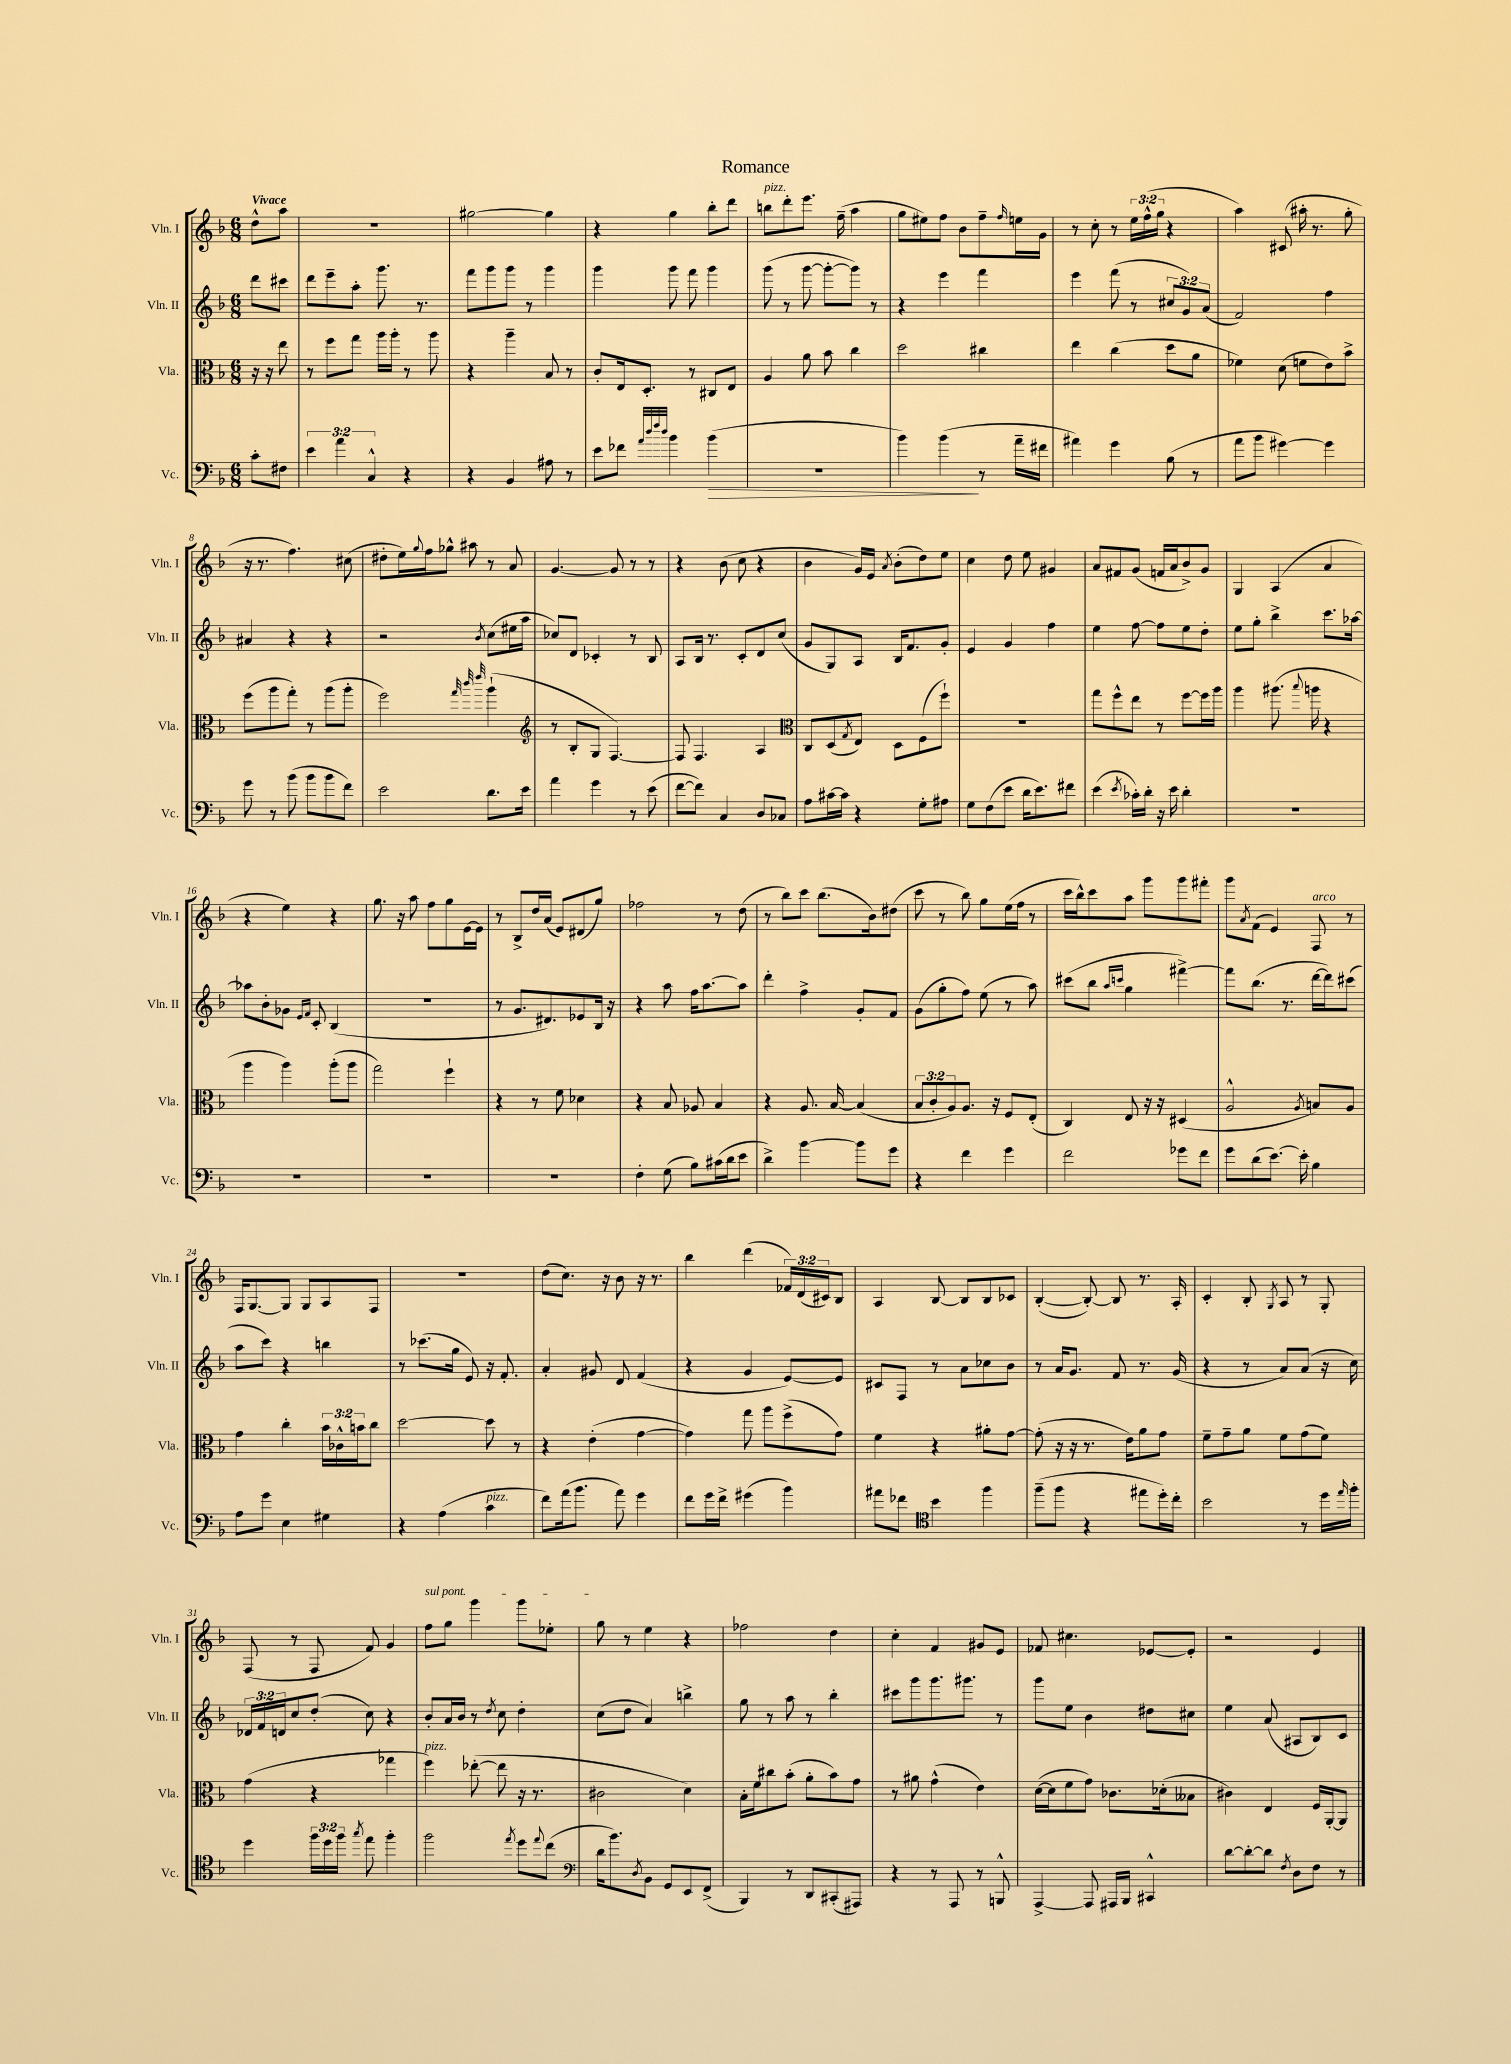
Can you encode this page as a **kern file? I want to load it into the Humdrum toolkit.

**kern	**kern	**kern	**kern
*staff4	*staff3	*staff2	*staff1
*clefF4	*clefC3	*clefG2	*clefG2
*k[b-]	*k[b-]	*k[b-]	*k[b-]
*M6/8	*M6/8	*M6/8	*M6/8
8c'	16r	8ddd	8dd^^
.	16r	.	.
8F#	8ee	8ccc#	8aa
=	=	=	=
6e	8r	8ddd	2.r
.	8ff	8eee~	.
6a	.	.	.
.	8gg	8aa'	.
6C^^	.	.	.
.	16aa	8.ggg	.
.	16aa'	.	.
4r	8r	.	.
.	.	8.r	.
.	8aa	.	.
=	=	=	=
4r	4r	8fff	[2gg#
.	.	8ggg	.
4BB-	4aa~	8ggg	.
.	.	8r	.
8A#	8B-	4ggg	4gg#]
8r	8r	.	.
=	=	=	=
8e	8c'	4ggg	4r
8f-	16E	.	.
.	8.D'	.	.
32qqa	.	.	.
32qqdd	.	.	.
32qqff	.	.	.
32qqdd	.	.	.
4b-	.	8ggg	4gg
.	8r	8fff	.
(4b-	8C#	4ggg	8bb-'
.	8E	.	8ddd
=	=	=	=
2.r	4A	(8ggg	8bb
.	.	8r	8ddd'
.	8a	[8ggg	8.eee
.	8b-	8ggg'_	.
.	.	.	(16ff~
.	4cc	8ggg])	4aa
.	.	8r	.
=	=	=	=
4b-)	2dd	4r	8gg
.	.	.	8ee#)
(4b-	.	4eee	8ff
.	.	.	8b-
8r	4cc#	4fff	8ff~
.	.	.	16qqff
16a~	.	.	16ee
16f#	.	.	16g
=	=	=	=
4a#)	4ee	4eee	8r
.	.	.	8cc'
4g	(4cc	(8fff	8r
.	.	8r	24ee
.	.	.	(24ff^^
.	.	.	24gg
(8B-	8dd	12cc#	4r
.	.	12g)	.
8r	8a	.	.
.	.	(12a	.
=	=	=	=
8a	4f-)	2f)	4aa)
8b-	.	.	.
[4g#)	(8d	.	(8c#
.	8f	.	16aa#'
.	.	.	8.r
4g#]	8e)	4ff	.
.	8b-^	.	8gg'
=	=	=	=
8g	(8ff	4a#	16r
.	.	.	8.r
8r	8aa	.	.
(8b-	8gg')	4r	4.ff)
8b-	8r	.	.
8b-	(8aa	4r	.
8f)	8aa'	.	(8cc#
=	=	=	=
2e	2ff)	2r	8dd#'
.	.	.	16ee)
.	.	.	8qqgg
.	.	.	16ff
.	.	.	8gg-^^
.	.	.	8aa#
.	32qqgg	.	.
.	32qqccc	.	.
.	32qqeee	8qb-	.
8.d	(4aa`	(8cc	8r
.	.	16ee#	8a
16e	.	16aa	.
=	=	=	=
*	*clefG2	*	*
4a	8r	8cc-)	[4.g
.	8B-'	8d	.
4g	8G	4c-'	.
.	[4.F)	.	8g]
8r	.	8r	8r
(8e	.	8B-	8r
=	=	=	=
[8f	8F]	8A	4r
8f])	4.F	16B-	.
.	.	8.r	.
4C	.	.	(8b-
.	.	8c'	8cc
8D	4A	8d	4r
8C-	.	(8cc	.
=	=	=	=
*	*clefC3	*	*
8A	8C	8g	4b-
[16c#	(8D	8G)	.
16c#]	.	.	.
.	8qG	.	.
4r	8E)	8A	16g)
.	.	.	16e
.	.	.	8qa
.	8D	16B-	(8b-'
.	.	8.f	.
8G'	(8F	.	8dd)
8A#	8ff`)	8g'	8ee
=	=	=	=
8G	2.r	4e	4cc
(8F	.	.	.
8e	.	4g	8dd
16d	.	.	8ee
8.e)	.	.	.
.	.	4ff	4g#
8f#	.	.	.
=	=	=	=
(4e	8gg	4ee	8a
.	8ff^^	.	8f#
8qe	.	.	.
16c-')	8ee	[8ff	(8g
16d'	.	.	.
16r	8r	8ff]	16f
16e	.	.	16a
4d'	[8ff	8ee	8b-^)
.	16ff]	8dd'	8g
.	16aa	.	.
=	=	=	=
2.r	4aa	8ee	4G
.	.	8gg'	.
.	(8.aa#	4bb-^	(4A
.	8qqbb-	.	.
.	16aa	.	.
.	4r	8.ccc	4a
.	.	[16aa-	.
=	=	=	=
2.r	4aa	8aa-]	4r
.	.	8b-'	.
.	4aa)	8g-	4ee)
.	.	16qqe	.
.	.	16qqf	.
.	.	8c'	.
.	(8aa'	(4B-	4r
.	8aa	.	.
=	=	=	=
2.r	2gg)	2.r	8.gg
.	.	.	16r
.	.	.	8aa
.	.	.	8ff
.	4ff`	.	8gg
.	.	.	[16e
.	.	.	16e]
=	=	=	=
2.r	4r	8r	8r
.	.	8.g	8B-^
.	8r	.	16dd
.	.	8.d#)	(16a
.	8f	.	8e)
.	4d-	8e-	(8d#
.	.	16B-	8gg)
.	.	16r	.
=	=	=	=
4F'	4r	4r	2ff-
(8G	8B-	8aa	.
8B-)	8A-	16ff	.
.	.	[8.aa	.
(16c#	4B-	.	8r
16d	.	.	.
8e	.	8aa]	(8dd
=	=	=	=
4d^)	4r	4ddd'	8r
.	.	.	8bb-)
[4b-	8.A	4ff^	8ccc
.	.	.	(8.bb-
.	[16B-	.	.
8b-]	(4B-]	8g'	.
.	.	.	16b-)
8g	.	8f	(8dd#
=	=	=	=
4r	12B-	(8g	8ccc
.	12c'	.	.
.	.	8gg'	8r
.	12A)	.	.
4f	8.A	8ff)	8bb-)
.	.	(8ee	8gg
.	16r	.	.
4g	8F	8r	(16ee
.	.	.	16ff
.	(8E'	8aa)	8r
=	=	=	=
2f	4C)	(8ccc#	16ccc
.	.	.	16bb-^^)
.	.	8bb-	8ccc
.	.	16qqaa	.
.	.	16qqccc	.
.	8E	4gg	8aa
.	16r	.	8ggg
.	16r	.	.
8g-	(4D#	[4fff#^)	8ggg
8f	.	.	8fff#'
=	=	=	=
8g	2A^^	8fff#]	8ggg
.	.	.	8qa
(8d	.	(8.bb-	(8f
[8.e)	.	.	4e)
.	.	8.r	.
16e']	.	.	.
.	8qA	.	.
4B-	8B)	[16ddd	8F
.	.	16ddd])	.
.	8A	(8ccc#	8r
=	=	=	=
8A	4g	8aa	16F
.	.	.	[8.G
8g	.	8ccc)	.
4E	4cc'	4r	8G]
.	.	.	8G
4G#	24b-	4bb	8A
.	24c-^^	.	.
.	24b	.	.
.	8cc	.	8F
=	=	=	=
4r	[2dd	8r	2.r
.	.	(8.ccc-	.
(4A	.	.	.
.	.	16gg	.
.	.	8e)	.
4c	8dd]	16r	.
.	.	8.f'	.
.	8r	.	.
=	=	=	=
8f)	4r	4a'	(8dd
(16a	.	.	8.cc)
8.b-	.	.	.
.	(4e'	8g#	.
.	.	.	16r
8a)	.	8d	8b-
4g	[4g	(4f	16r
.	.	.	8.r
=	=	=	=
8f	4g])	4r	4bb-
16g	.	.	.
16f^	.	.	.
(4g#	8gg	4g	(4ddd
.	8aa	.	.
4b-)	(8ff^	[8e)	24f-)
.	.	.	(24d
.	.	.	24c#)
.	8g)	8e]	8B-
=	=	=	=
8a#	4f	8c#	4A
8f-	.	8F	.
*clefC4	*	*	*
4b-	4r	8r	[8B-
.	.	8a	8B-]
4ff	8a#'	8cc-	8B-
.	[8g	8b-	8c-
=	=	=	=
(8ff~	(8g']	8r	([4B-'
8ff	16r	16a	.
.	16r	8.g	.
4r	8.r	.	8B-'_)
.	.	8f	8B-]
.	16e)	.	.
8ee#	8a	8.r	8.r
16dd')	8g	.	.
16cc'	.	(16g	16A'
=	=	=	=
2b-	8f~	4r	4c'
.	8g~	.	.
.	8a	8r	8B-'
.	.	.	8qG
.	8f	8a)	8A
8r	(8g	(8a	8r
16dd	8f)	16r	8G'
16qqee	.	.	.
16ff'	.	16cc)	.
=	=	=	=
4dd	(4g	24d-	(8F
.	.	24f	.
.	.	24d	.
.	.	8cc	8r
24ff	4r	(8dd'	8F
24dd	.	.	.
24ff	.	.	.
8qgg	.	.	.
8ee	.	8cc)	8f)
4ff'	4gg-	4r	4g
=	=	=	=
2ff	4ff)	8b-'	8ff
.	.	16a	8gg
.	.	16b-	.
.	([8ee-'	8r	4ggg
.	.	8qdd	.
.	8ee-]	8cc	.
8qee	.	.	.
8dd	16r	4dd'	8ggg
.	8.r	.	.
8qqee	.	.	.
(8cc	.	.	8ee-'
=	=	=	=
*clefF4	*	*	*
16d	2c#	(8cc	8gg
8.b-)	.	.	.
.	.	8dd	8r
8qD	.	.	.
8BB-	.	4a)	4ee
8GG	.	.	.
8EE	4d)	4bb^	4r
(8FF^	.	.	.
=	=	=	=
4BBB-)	16B-'	8gg	2ff-
.	16f	.	.
.	8cc#	8r	.
8r	(8b-'	8aa	.
8DD	8a'	8r	.
(8CC#'	8b-)	4bb-'	4dd
8AAA#)	8g	.	.
=	=	=	=
4r	8r	8ccc#	4cc'
.	8a#	8ggg	.
8r	(4g^^	8.ggg	4f
8AAA	.	.	.
.	.	8.ggg#	.
8r	4e)	.	8g#
8BBB^^	.	8r	8e
=	=	=	=
[4AAA^	([16d	8ggg	8f-
.	16d]	.	.
.	8f	8ee	4.cc#
8AAA]	8g)	4b-	.
16AAA#	8.c-	.	.
16BBB-	.	.	.
4CC#^^	.	8dd#	[8e-
.	(16d-'	.	.
.	8B--	8cc#	8e-']
=	=	=	=
[8d	4c#)	4ee	2r
8d'_	.	.	.
8d]	4E	(8a	.
8qF	.	.	.
8D	.	8A#	.
8F	16F	8B-)	4e
.	[16AA'	.	.
8r	8AA]	8c	.
==	==	==	==
*-	*-	*-	*-
